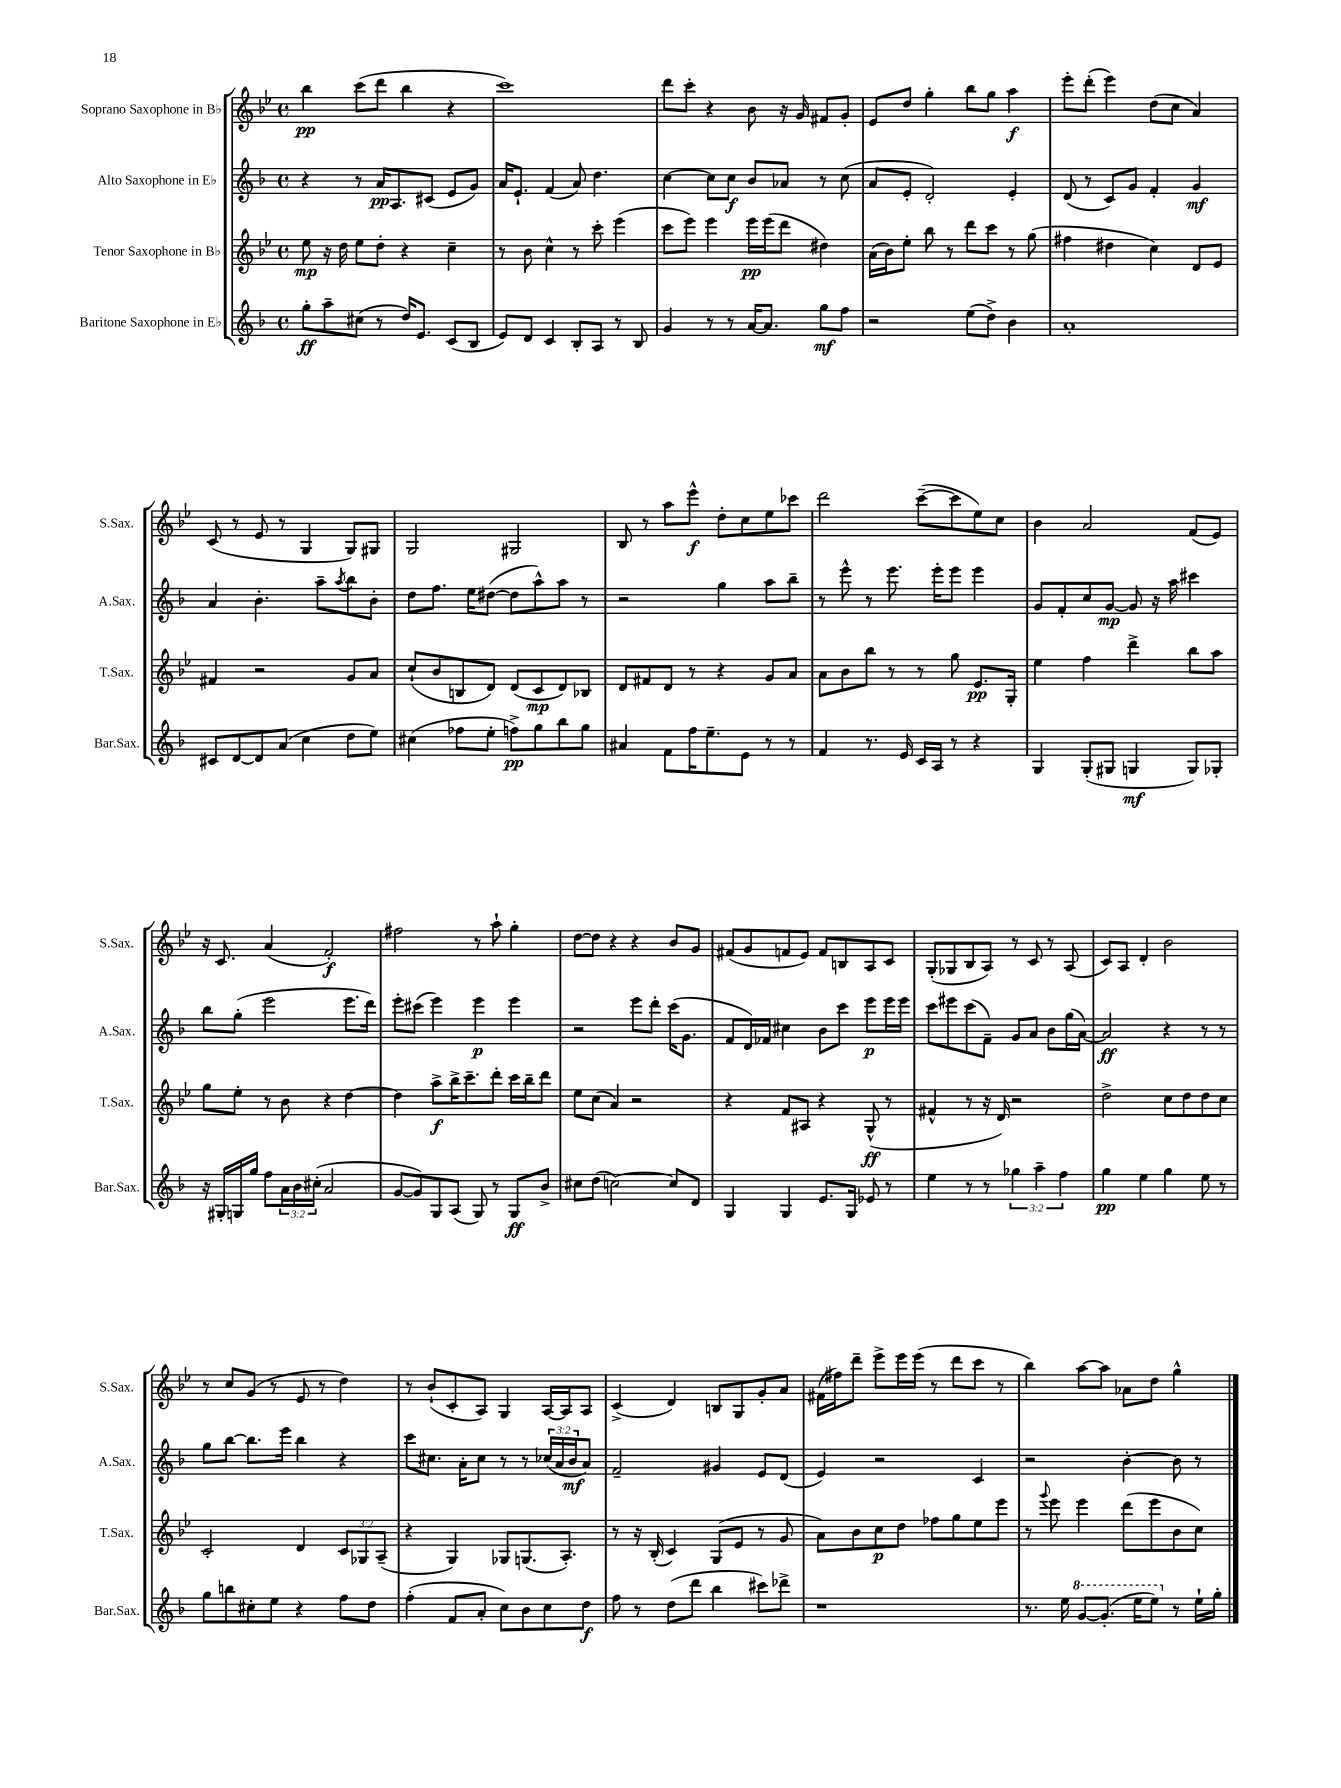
<<
\new StaffGroup <<
\new Staff = "s0" \with { instrumentName = "Soprano Saxophone in Bb" shortInstrumentName = "S.Sax." } {
    \clef treble \key bes \major \defaultTimeSignature \time 4/4
    bes''4\pp c'''8( d'''8 bes''4 r4 |
    c'''1) |
    d'''8 c'''8-. r4 bes'8 r16 g'16 fis'8 g'8-. |
    ees'8 d''8 g''4-. bes''8 g''8 a''4\f |
    ees'''8-. d'''8-.( ees'''4) d''8( c''8 a'4) |
    c'8( r8 ees'8 r8 g4 g8) gis8 |
    g2 gis2 |
    bes8 r8 a''8 ees'''8-^\f d''8-. c''8 ees''8 ces'''8 |
    d'''2 c'''8~--( c'''8 ees''8) c''8 |
    bes'4 a'2 f'8( ees'8) |
    r16 c'8. a'4( f'2-.\f) |
    fis''2 r8 a''8-! g''4-. |
    d''8~ d''8 r4 r4 bes'8 g'8 |
    fis'8( g'8 f'8 ees'8) f'8 b8 a8 c'8 |
    g8-.( ges8 bes8 a8) r8 c'8 r8 a8( |
    c'8) a8 d'4-. bes'2 |
    r8 c''8 g'8( r8 ees'8 r8 d''4) |
    r8 bes'8-!( c'8-. a8) g4 a16~ a16 a8 |
    c'4->( d'4) b8 g8 g'8-. a'8 |
    fis'16( fis''16) d'''8-- ees'''8-> ees'''16 ees'''16( r8 d'''8 c'''8 r8 |
    bes''4) a''8~ a''8 aes'8 d''8 g''4-^ \bar "|." |
}
\new Staff = "s1" \with { instrumentName = "Alto Saxophone in Eb" shortInstrumentName = "A.Sax." } {
    \clef treble \key f \major \defaultTimeSignature \time 4/4 \override Staff.TupletNumber.text = #tuplet-number::calc-fraction-text
    r4 r8 a'16\pp a8. cis'8( e'8 g'8) |
    a'16 e'8.-! f'4( a'8) d''4. |
    c''4~ c''8 c''8\f bes'8 aes'8 r8 c''8( |
    a'8 e'8-. d'2-.) e'4-. |
    d'8( r8 c'8) g'8 f'4-. g'4\mf |
    a'4 bes'4.-. a''8-- \acciaccatura { a''8 } bes''8 bes'8-. |
    d''8 f''8. e''16 dis''8~( dis''8 a''8-^) a''8 r8 |
    r2 g''4 a''8 bes''8-- |
    r8 e'''8-^ r8 e'''8. e'''16-. e'''8 e'''4 |
    g'8 f'8-. c''8 g'8~\mp g'8 r16 a''16 cis'''4 |
    bes''8 g''8-.( e'''2 e'''8. d'''16) |
    e'''8-. cis'''8( e'''4) e'''4\p e'''4 |
    r2 e'''8 d'''8-. c'''16( g'8. |
    f'8 d'16) fes'16 cis''4 bes'8 c'''8 e'''8\p e'''16 e'''16 |
    c'''8 eis'''8 c'''8( f'8--) g'8 a'8 bes'8 g''16( a'16~) |
    a'2\ff r4 r8 r8 |
    g''8 bes''8~ bes''8. e'''16 bes''4 r4 |
    c'''8 cis''8. a'16-. cis''8 r8 r8 \tuplet 3/2 { ces''16( a'16 bes'16\mf } a'8) |
    f'2-- gis'4 e'8 d'8( |
    e'4) r2 c'4 |
    r2 bes'4~-. bes'8 r8 \bar "|." |
}
\new Staff = "s2" \with { instrumentName = "Tenor Saxophone in Bb" shortInstrumentName = "T.Sax." } {
    \clef treble \key bes \major \defaultTimeSignature \time 4/4 \override Staff.TupletNumber.text = #tuplet-number::calc-fraction-text
    ees''8\mp r16 d''16 ees''8 d''8-. r4 c''4-- |
    r8 bes'8 c''4-^ r8 c'''8-. ees'''4( |
    c'''8 ees'''8) ees'''4 ees'''16\pp ees'''16( d'''8 dis''4) |
    a'16( bes'16) ees''8-. bes''8 r8 d'''8 c'''8 r8 g''8( |
    fis''4 dis''4 c''4) d'8 ees'8 |
    fis'4 r2 g'8 a'8 |
    c''8-!( bes'8 b8 d'8) d'8( c'8\mp d'8) bes8 |
    d'8 fis'8 d'8 r8 r4 g'8 a'8 |
    a'8 bes'8 bes''8 r8 r8 g''8 ees'8.\pp g16-. |
    ees''4 f''4 d'''4-> bes''8 a''8 |
    g''8 ees''8-. r8 bes'8 r4 d''4~ |
    d''4 a''8->\f bes''16-> c'''8.-- d'''8-. c'''16 bes''16-- d'''8 |
    ees''8 c''8( a'4) r2 |
    r4 f'8 ais8 r4 g8-^\ff( r8 |
    fis'4-^ r8 r16 d'16) r2 |
    d''2-> c''8 d''8 d''8 c''8 |
    c'2-. d'4 \tuplet 3/2 { c'8 ges8 a8--( } |
    r4 g4) ges8 g8.( a8.-.) |
    r8 r16 bes16-.( c'4) g8( ees'8 r8 g'8 |
    a'8) bes'8 c''8\p d''8 fes''8 g''8 ees''8 ees'''8 |
    r8 \appoggiatura { g'''8 } ees'''8 ees'''4 d'''8( ees'''8 bes'8 c''8) \bar "|." |
}
\new Staff = "s3" \with { instrumentName = "Baritone Saxophone in Eb" shortInstrumentName = "Bar.Sax." } {
    \clef treble \key f \major \defaultTimeSignature \time 4/4 \override Staff.TupletNumber.text = #tuplet-number::calc-fraction-text
    g''8-.\ff a''8-- cis''8( r8 d''16) e'8. c'8( bes8 |
    e'8) d'8 c'4 bes8-. a8 r8 bes8 |
    g'4 r8 r8 a'16~ a'8. g''8\mf f''8 |
    r2 e''8( d''8->) bes'4 |
    a'1-. |
    cis'8 d'8~ d'8 a'8( c''4 d''8 e''8) |
    cis''4( fes''8 e''8-. f''8->\pp) g''8 bes''8 g''8 |
    ais'4 f'8 f''16 e''8.-- e'8 r8 r8 |
    f'4 r8. e'16 c'16 a16 r8 r4 |
    g4 g8-.( gis8 g4\mf g8) ges8-. |
    r16 gis16-. g16 g''16 f''8 \tuplet 3/2 { a'16 bes'16 cis''16-.( } a'2 |
    g'8~ g'8) g8 a8( g8) r8 g8\ff bes'8-> |
    cis''8 d''8( c''2~) c''8 d'8 |
    g4 g4 e'8. g16 ees'8 r8 |
    e''4 r8 r8 \tuplet 3/2 { ges''4 a''4-- f''4 } |
    g''4\pp e''4 g''4 e''8 r8 |
    g''8 b''8 cis''8-. e''8 r4 f''8 d''8 |
    f''4-.( f'8 a'8-. c''8) bes'8 c''8 d''8\f |
    f''8 r8 d''8( d'''8 bes''4 cis'''8) des'''8-> |
    r1 |
    r8. e''16 \ottava #1 g''8~ g''8.-.( e'''16 e'''8) \ottava #0 r8 e''16-! g''16-. \bar "|." |
}
>>
>>
\layout { \context { \Score \remove "Bar_number_engraver" } }
